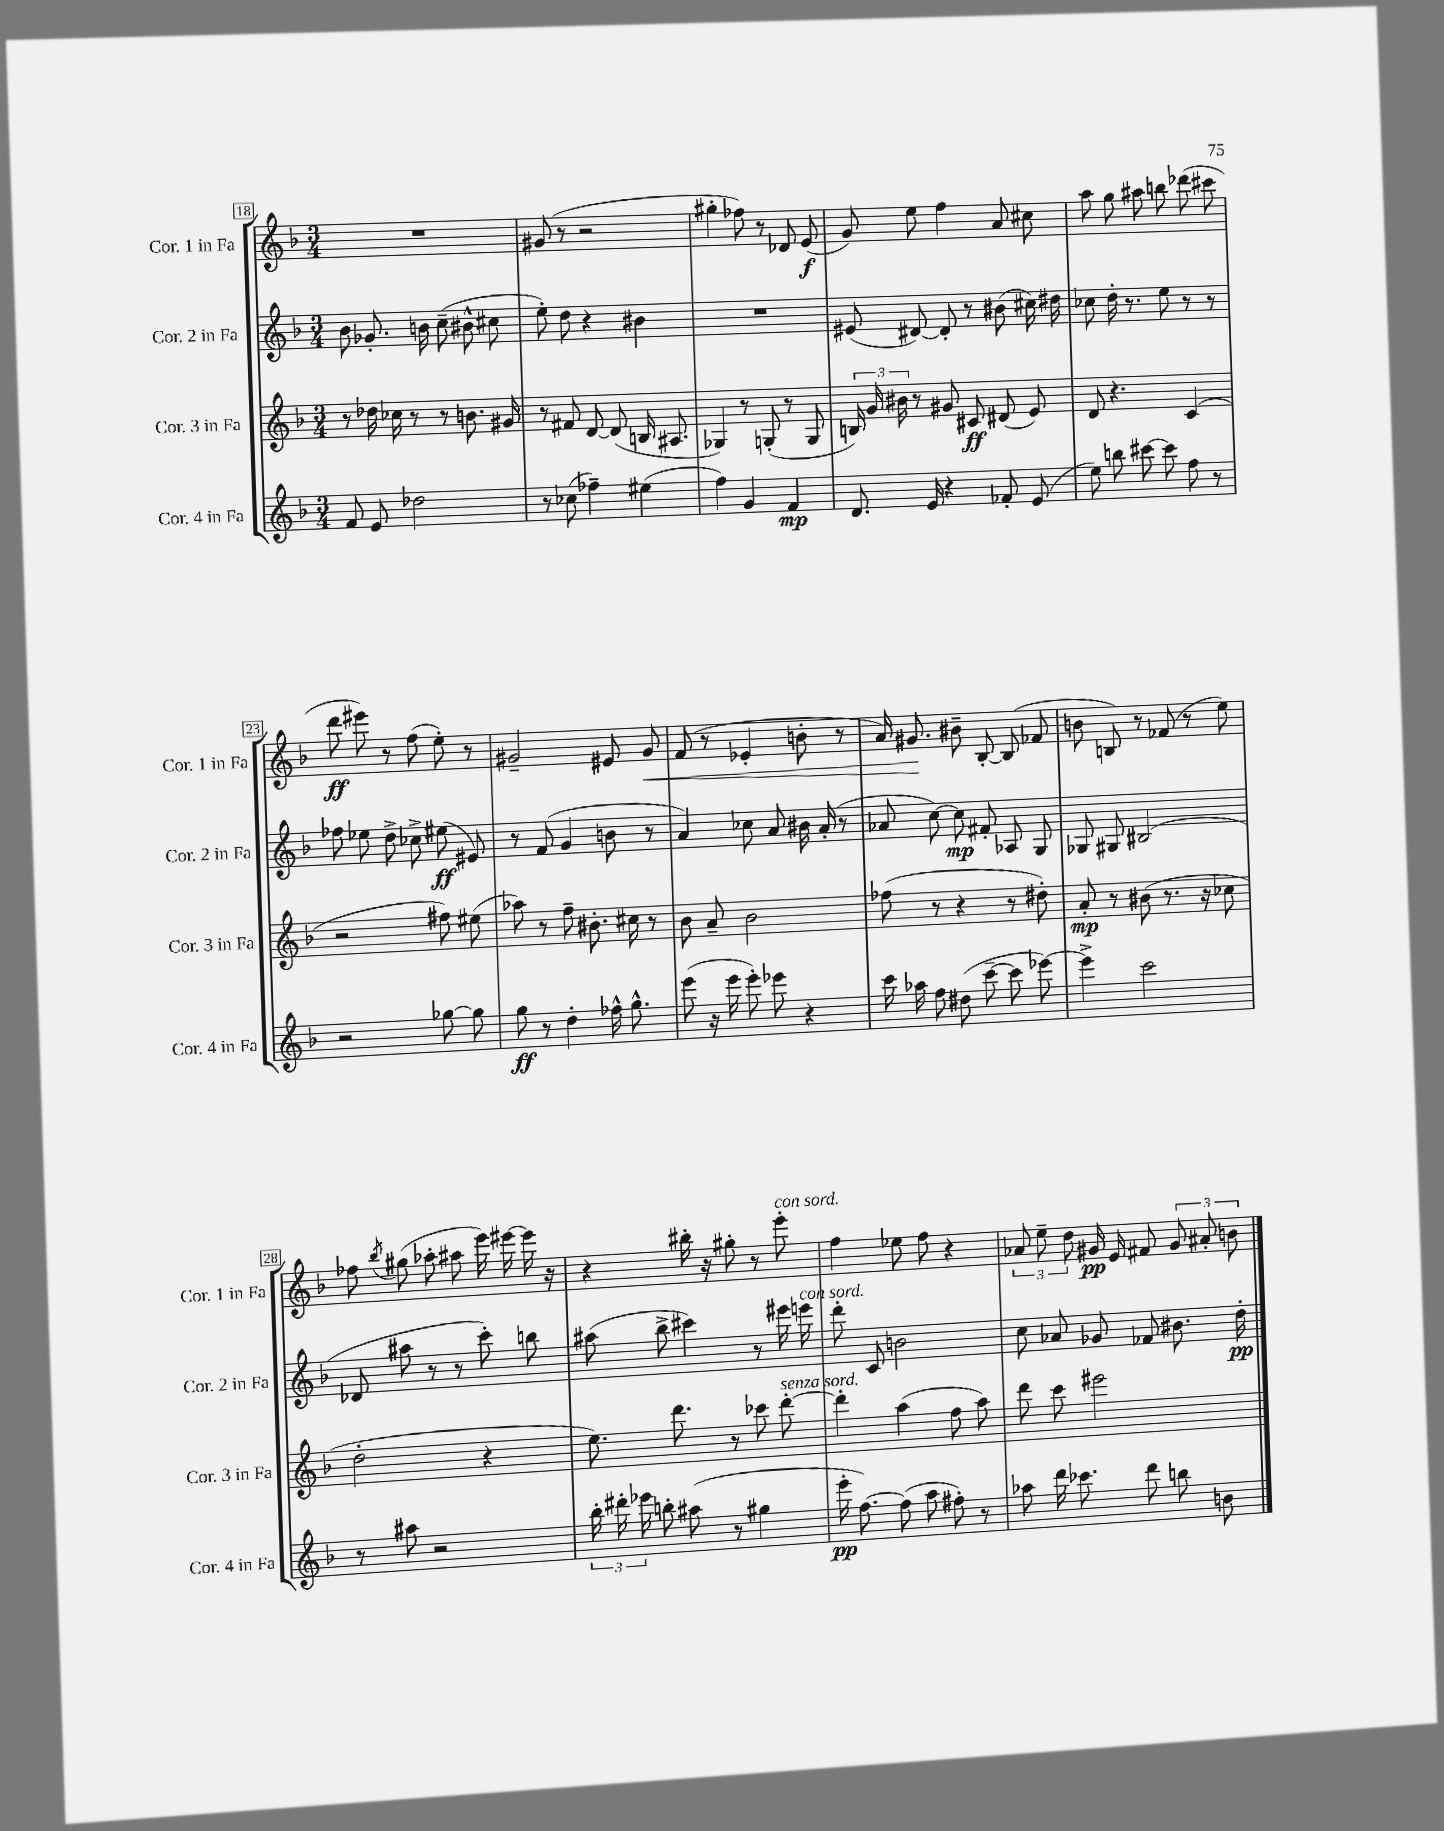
<<
\new StaffGroup <<
\new Staff = "s0" \with { instrumentName = "Cor. 1 in Fa" shortInstrumentName = "Cor. 1 in Fa" } {
    \clef treble \key f \major \numericTimeSignature \time 3/4
    \autoBeamOff R2. |
    gis'8( r8 r2 |
    gis''4-. fes''8) r8 des'8 e'8\f( |
    g'8) e''8 f''4 a'8 cis''8 |
    a''8 g''8 ais''8 b''8 des'''8( cis'''8 |
    d'''8\ff eis'''8) r8 f''8( e''8-.) r8 |
    gis'2-- eis'8 gis'8\< |
    f'8( r8 ees'4-. b'8-. r8 |
    a'16) gis'8.\! bis'8-- bes8~-. bes8( fes'8 |
    b'8 b8) r8 fes'8( r8 e''8) |
    fes''8 \acciaccatura { bes''8 } gis''8( aes''8-. ais''8 e'''16) eis'''16~ eis'''16 r16 |
    r4 bis''16-. r16 gis''8-. r8 e'''8-.^\markup { \italic "con sord." } |
    f''4 ees''8 f''8 r4 |
    \tuplet 3/2 { aes'8 e''8-- d''8 } gis'16\pp e'16 fis'8 \tuplet 3/2 { gis'8 ais'8-. b'8 } \bar "|." |
}
\new Staff = "s1" \with { instrumentName = "Cor. 2 in Fa" shortInstrumentName = "Cor. 2 in Fa" } {
    \clef treble \key f \major \numericTimeSignature \time 3/4
    \autoBeamOff bes'8 ges'8.-. b'16 c''8--( bis'8-^ cis''8 |
    e''8-.) d''8 r4 bis'4 |
    R2. |
    eis'8( dis'8~) dis'8-. r8 bis'8( cis''16) dis''16 |
    ces''8 d''16-. r8. e''8 r8 r8 |
    fes''8 ees''8 d''8-> ces''8-> eis''8\ff( eis'8) |
    r8 f'8( g'4 b'8 r8 |
    a'4) ces''8 a'8 bis'16 a'16-.( r8 |
    aes'8 c''8~) c''8\mp fis'8-. aes8 g8 |
    ges8 gis8 bis2( |
    des'8 ais''8 r8 r8 c'''8-.) b''8 |
    ais''8( bes''8-> cis'''4) r8 eis'''16 e'''16^\markup { \italic "con sord." } |
    d'''8-. c'8 b'2 |
    c''8 aes'8 ges'8 fes'8 bis'8. d''16-.\pp \bar "|." |
}
\new Staff = "s2" \with { instrumentName = "Cor. 3 in Fa" shortInstrumentName = "Cor. 3 in Fa" } {
    \clef treble \key f \major \numericTimeSignature \time 3/4
    \autoBeamOff r8 des''16 ces''16 r8 r8 b'8. gis'16 |
    r8 fis'8 d'8~ d'8( b16 ais8. |
    ges4) r8 g8-.( r8 g8 |
    \tuplet 3/2 { b16) g'16 bis'16 } r8 gis'8 cis'8\ff dis'8( e'8) |
    d'8 r4. c'4( |
    r2 fis''8) eis''8( |
    aes''8) r8 f''8-- bis'8.-. cis''16 r8 |
    bes'8 a'8-- bes'2 |
    fes''8( r8 r4 r8 dis''8-.) |
    a'8-.\mp r8 bis'8( r8. r16 ces''8 |
    d''2-. r4 |
    e''8.) d'''8. r8 ces'''8 d'''8~-.^\markup { \italic "senza sord." } |
    d'''4-. a''4( f''8 a''8) |
    d'''8 c'''8 eis'''2 \bar "|." |
}
\new Staff = "s3" \with { instrumentName = "Cor. 4 in Fa" shortInstrumentName = "Cor. 4 in Fa" } {
    \clef treble \key f \major \numericTimeSignature \time 3/4
    \autoBeamOff f'8 e'8 des''2 |
    r8 ces''8( fes''4--) eis''4( |
    f''4) g'4 f'4\mp |
    d'8. e'16 r4 fes'8-. e'8( |
    e''8) b''8 cis'''8~ cis'''8 f''8 r8 |
    r2 ges''8~ ges''8 |
    g''8\ff r8 d''4-. fes''16-^ g''8.-^ |
    e'''8( r16 e'''16 e'''8-.) ees'''8 r4 |
    c'''16 aes''16 f''8 dis''8( c'''8~-- c'''8 ees'''8~) |
    ees'''4-> c'''2 |
    r8 ais''8 r2 |
    \tuplet 3/2 { bes''16-. dis'''16-. ees'''16 } b''8-. ais''8( r8 gis''4 |
    e'''16-.\pp f''8.~) f''8( a''8 fis''8-.) r8 |
    aes''8 d'''16 ces'''8. d'''8 b''8 b'8 \bar "|." |
}
>>
>>
\layout { \context { \Score currentBarNumber = #18 \override BarNumber.stencil = #(make-stencil-boxer 0.1 0.3 ly:text-interface::print) } }
